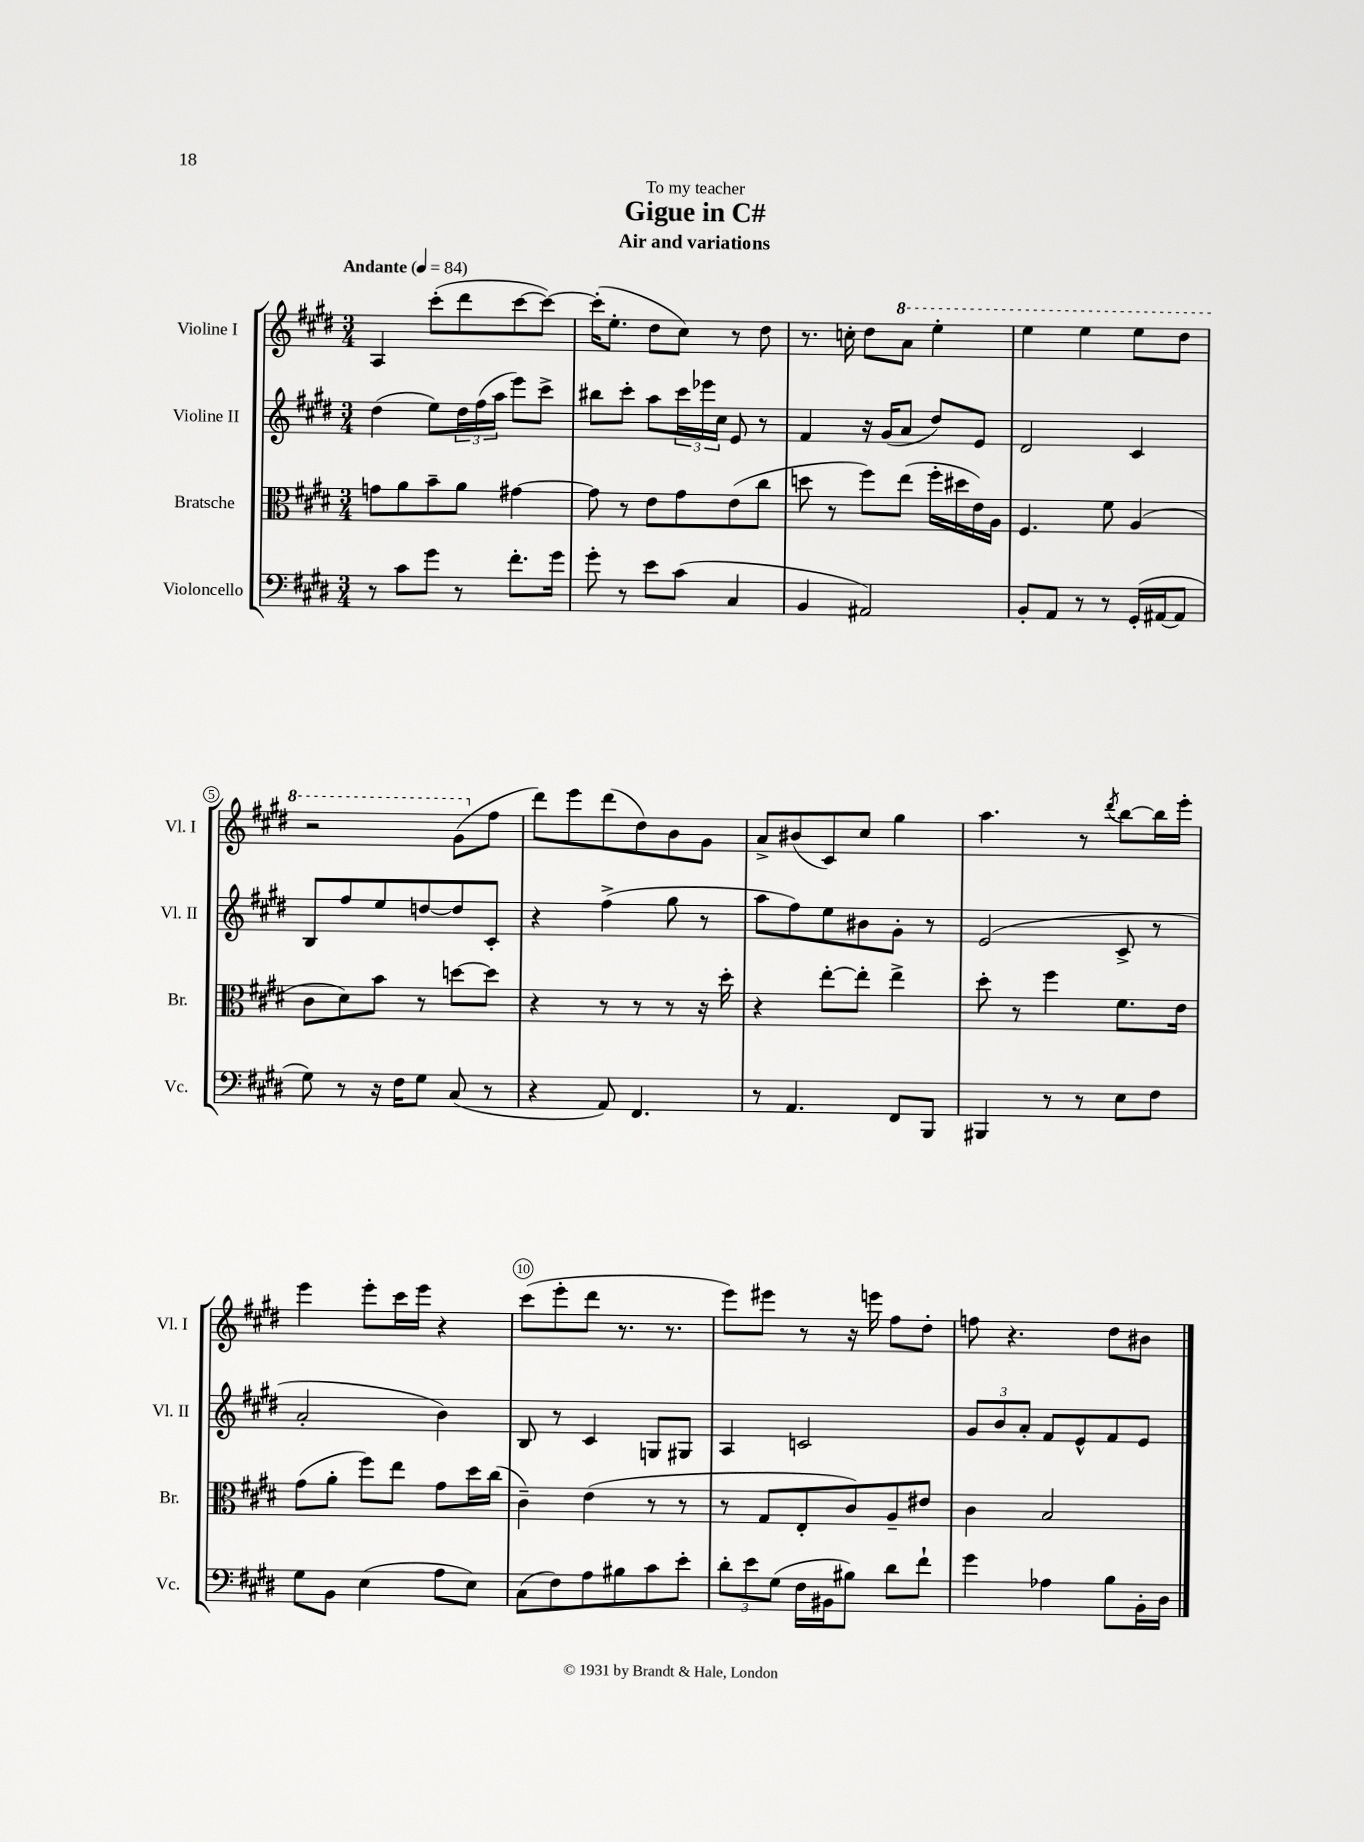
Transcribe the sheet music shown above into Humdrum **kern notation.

**kern	**kern	**kern	**kern
*part4	*part3	*part2	*part1
*staff4	*staff3	*staff2	*staff1
*I"Violoncello	*I"Bratsche	*I"Violine II	*I"Violine I
*I'Vc.	*I'Br.	*I'Vl. II	*I'Vl. I
*clefF4	*clefC3	*clefG2	*clefG2
*k[f#c#g#d#]	*k[f#c#g#d#]	*k[f#c#g#d#]	*k[f#c#g#d#]
*M3/4	*M3/4	*M3/4	*M3/4
*MM84	*MM84	*MM84	*MM84
=1	=1	=1	=1
!	!	!	!LO:TX:a:B:t=Andante
8r	8gn\L	(4dd#\	4A/
8c#\L	8a\	.	.
8g#\J	8b~\	8ee\L)	(8ccc#'\L
8r	8a\J	24dd#\L	8ddd#\
.	.	(24ff#\	.
.	.	24aa\JJ	.
8.f#'\L	[4g#X\	8eee\L)	[8ccc#\
.	.	8ccc#^\J	8ccc#\J_)
16g#\Jk	.	.	.
=2	=2	=2	=2
8g#'\	8g#\]	8bb#X\L	(16ccc#'\KL]
.	.	.	8.ee'\J
8r	8r	8ccc#'\J	.
8e\L	8e\L	8aa\L	8dd#\L
(8c#\J	8g#\	24ccc#\L	8cc#\J)
.	.	24eee-X\	.
.	.	24cc#\JJ	.
4C#/	(8e\	8e/	8r
.	8cc#\J	8r	8dd#\
=3	=3	=3	=3
4BB/	8ddn\	4f#/	8.r
.	8r	.	.
.	.	.	16ccn'\
2AA#X/)	8ff#\L)	16r	8dd#\L
.	.	(16g#/KL	.
*	*	*	*8va
.	(8ee\J	8a/J	8aa\J
.	16ff#'\LL	8dd#/L)	4eee'\
.	16dd#X\	.	.
.	16e\)	8e/J	.
.	16A\JJ	.	.
=4	=4	=4	=4
8BB'/L	4.F#/	2d#/	4eee\
8AA/J	.	.	.
8r	.	.	4eee\
8r	8f#\	.	.
(16GG#'/LL	(4A/	4c#/	8eee\L
[16AA#X/J	.	.	.
8AA#/J]	.	.	8ddd#\J
!!LO:LB:g=z
=5	=5	=5	=5
8G#\)	8c#\L	8B/L	2r
8r	8d#\)	8ff#/	.
16r	8b\J	8ee/	.
16F#\KL	.	.	.
8G#\J	8r	[8ddn/	.
(8C#/	[8ddn\L	8dd/]	(8gg#\L
*	*	*	*X8va
8r	8dd\J]	8c#'/J	8ff#\J
=6	=6	=6	=6
4r	4r	4r	8ddd#\L)
.	.	.	8eee\
8AA/)	8r	(4ff#^\	(8ddd#\
4.FF#/	8r	.	8dd#\)
.	8r	8gg#\	8b\
.	16r	8r	8g#\J
.	16dd#'\	.	.
=7	=7	=7	=7
8r	4r	8aa\L	8a^/L
4.AA/	.	8ff#\)	(8b#X/
.	[8ee'\L	8ee\	8c#/)
.	8ee'\J]	8b#X\	8cc#/J
8FF#/L	4ee^\	8g#'\J	4gg#\
8BBB/J	.	8r	.
=8	=8	=8	=8
4BBB#X/	8dd#'\	(2e/	4.aa\
.	8r	.	.
8r	4ff#\	.	.
8r	.	.	8r
.	.	.	8qddd#/
8E\L	8.f#\L	8c#^/	[8bb\L
8F#\J	.	8r	16bb\L]
.	16e\Jk	.	16eee'\JJ
!!LO:LB:g=z
=9	=9	=9	=9
8G#\L	(8g#\L	2a'/	4eee\
8BB\J	8a'\J	.	.
(4E\	8ff#\L)	.	8eee'\L
.	8ee\J	.	16ccc#\L
.	.	.	16eee\JJ
8A\L	8g#\L	4b\)	4r
8E\J)	16dd#\L	.	.
.	(16cc#\JJ	.	.
=10	=10	=10	=10
(8C#\L	4c#~\)	8B/	(8ccc#\L
8F#\)	.	8r	8eee'\
8A\	(4e\	4c#/	8ddd#\J
8B#X\	.	.	8.r
8c#\	8r	8Gn/L	.
.	.	.	8.r
8e'\J	8r	8G#X/J	.
=11	=11	=11	=11
12d#'\L	8r	4A/	8eee\L)
12e\	.	.	.
.	8G#/L	.	8eee#X\J
(12G#\J	.	.	.
16F#\LL	8E'/	2cn/	8r
16BB#X\J	.	.	.
8B#X\J)	8c#/)	.	16r
.	.	.	16eeen\
8d#\L	8A~/	.	8ff#\L
8f#`\J	8e#X/J	.	8dd#'\J
=12	=12	=12	=12
4g#\	4c#\	12g#/L	8ffn\
.	.	12b/	.
.	.	.	4.r
.	.	12a'/J	.
4A-X\	2B/	8f#/L	.
.	.	8e^^/	.
8B\L	.	8f#/	8dd#\L
16BB'\L	.	8e/J	8b#X\J
16D#\JJ	.	.	.
==	==	==	==
*-	*-	*-	*-
